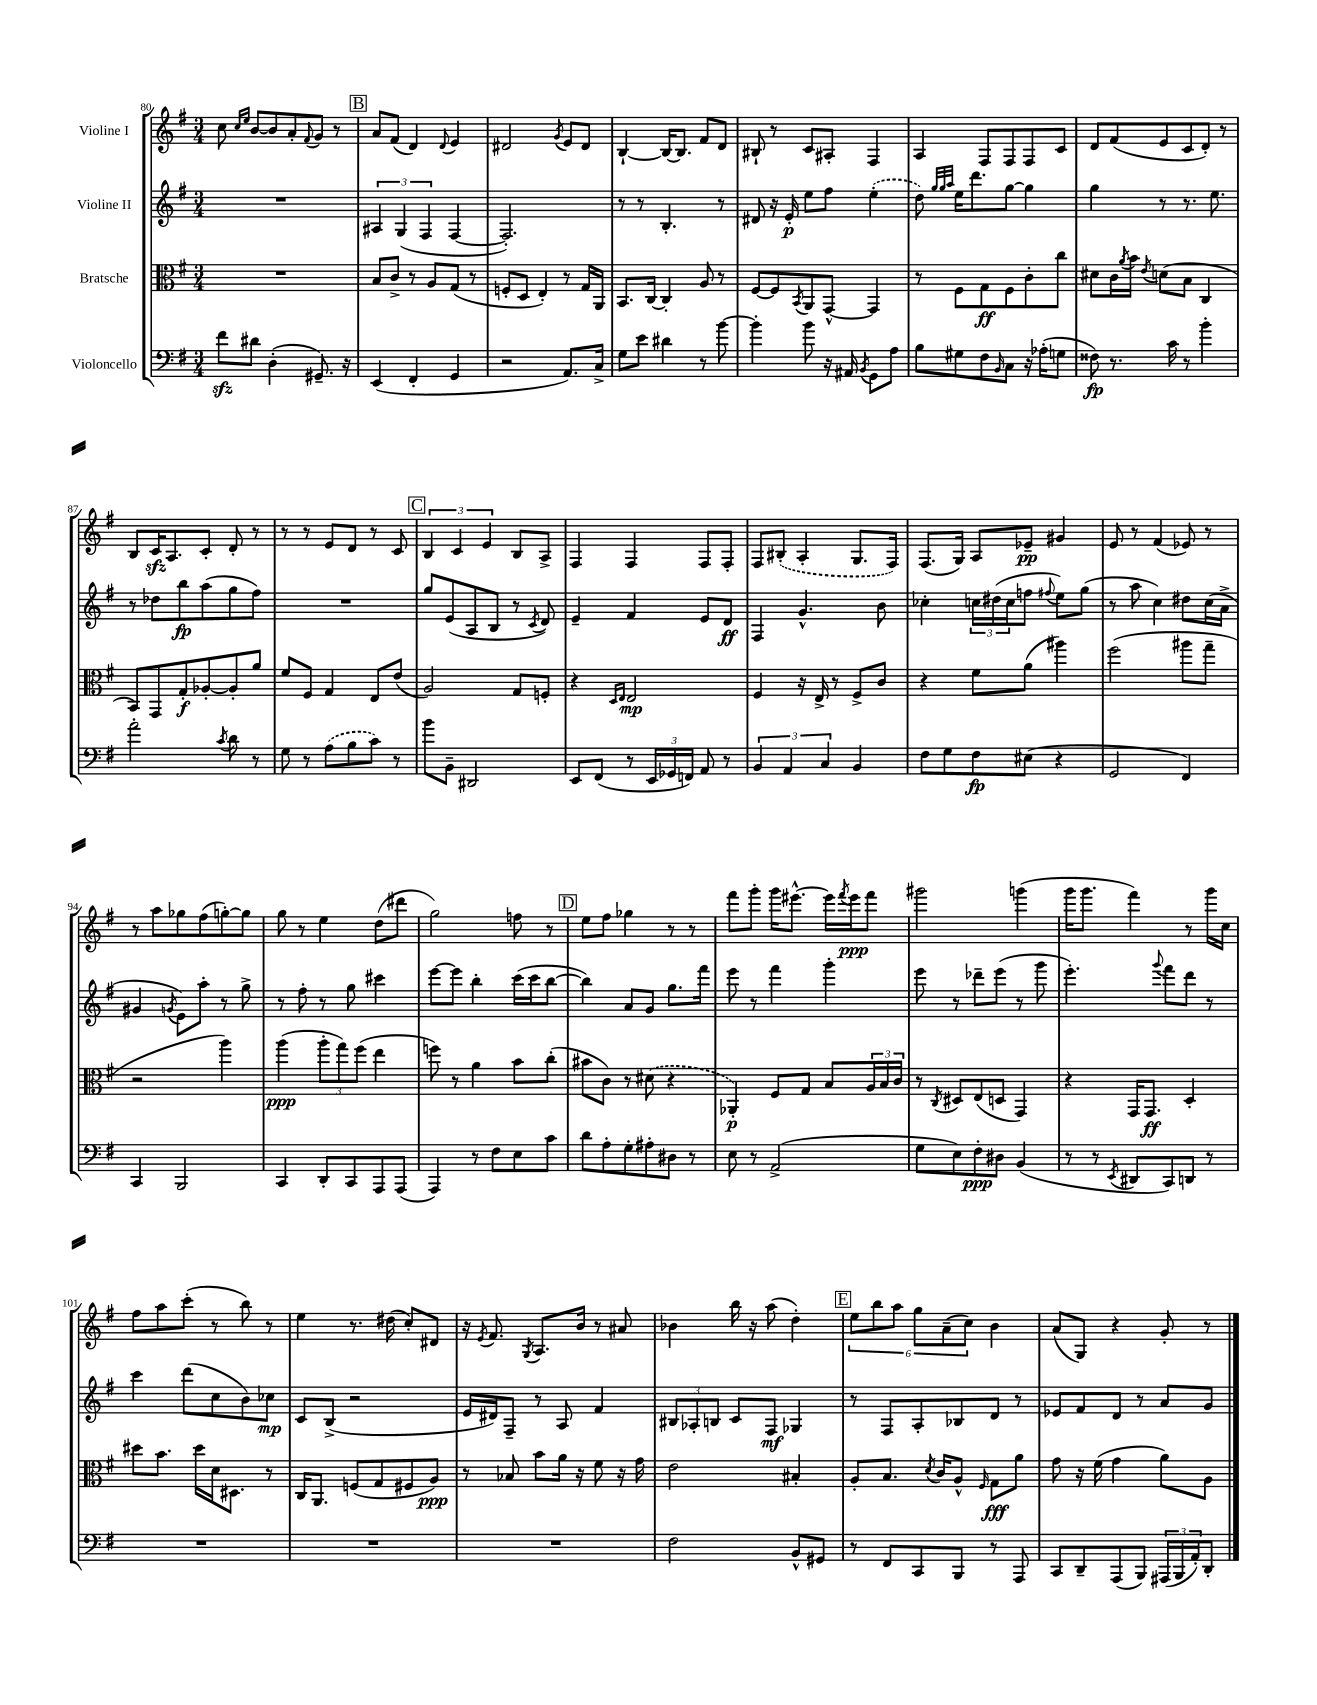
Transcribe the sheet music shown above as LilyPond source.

<<
\new StaffGroup <<
\new Staff = "s0" \with { instrumentName = "Violine I" } {
    \clef treble \key g \major \numericTimeSignature \time 3/4
    c''8 \grace { c''16 e''16 } b'8~ b'8 a'8-. \appoggiatura { fis'8 } g'8 r8 |
    \mark \markup { \box "B" } a'8 fis'8( d'4) \appoggiatura { d'8 } e'4 |
    dis'2 \acciaccatura { g'8 } e'8 dis'8 |
    b4~-! b16~ b8. fis'8 d'8 |
    bis8-! r8 c'8 ais8-. fis4 |
    a4 fis8 fis8 fis8 c'8 |
    d'8 fis'8( e'8 c'8 d'8-.) r8 |
    b8 c'16\sfz a8. c'8-. d'8-. r8 |
    r8 r8 e'8 d'8 r8 c'8 |
    \mark \markup { \box "C" } \tuplet 3/2 { b4 c'4 e'4 } b8 a8-> |
    fis4 fis4 fis8 fis8-. |
    fis8 \once \slurDashed bis8-.( a4-. g8. fis16) |
    fis8.( g16) a8 ees'8--\pp gis'4 |
    e'8 r8 fis'4( ees'8) r8 |
    r8 a''8 ges''8 fis''8( g''8~-.) g''8 |
    g''8 r8 e''4 d''8( dis'''8 |
    g''2) f''8 r8 |
    \mark \markup { \box "D" } e''8 fis''8 ges''4 r8 r8 |
    fis'''8 g'''8-. g'''16 eis'''8.~-^ eis'''16 \acciaccatura { fis'''8 } eis'''16\ppp fis'''8 |
    gis'''2 g'''4( |
    g'''16 g'''8. fis'''4) r8 g'''16 c''16 |
    fis''8 a''8 c'''8-.( r8 b''8) r8 |
    e''4 r8. dis''16( c''8-.) dis'8 |
    r16 \acciaccatura { e'8 } fis'8. \acciaccatura { g8 } a8. b'16 r8 ais'8 |
    bes'4 b''16 r16 a''8( d''4-.) |
    \mark \markup { \box "E" } \tuplet 6/4 { e''8 b''8 a''8 g''8 a'8--( c''8) } b'4 |
    a'8( g8) r4 g'8-. r8 \bar "|." |
}
\new Staff = "s1" \with { instrumentName = "Violine II" } {
    \clef treble \key g \major \numericTimeSignature \time 3/4
    R2. |
    \mark \markup { \box "B" } \tuplet 3/2 { ais4 g4( fis4 } fis4~ |
    fis2.-.) |
    r8 r8 b4.-. r8 |
    dis'8 r16 e'16-.\p e''8 fis''8 \once \slurDashed e''4-.( |
    d''8) \grace { g''32 g''32 a''32 } e''16 d'''8. g''8~ g''4 |
    g''4 r8 r8. e''8. |
    r8 des''8 b''8\fp a''8( g''8 fis''8) |
    R2. |
    \mark \markup { \box "C" } g''8 e'8( a8 b8 r8 \acciaccatura { c'8 } d'8) |
    e'4-- fis'4 e'8 d'8\ff |
    fis4 g'4.-^ b'8 |
    ces''4-. \tuplet 3/2 { c''16 dis''16( c''16 } f''8 \appoggiatura { fis''8 } e''8) g''8( |
    r8 a''8 c''4) dis''8 c''16( a'16-> |
    gis'4 \acciaccatura { g'8 } e'8) a''8-. r8 g''8-> |
    r8 fis''8-. r8 g''8 cis'''4 |
    e'''8~ e'''8 b''4-. c'''16( c'''16 b''8~ |
    \mark \markup { \box "D" } b''4) a'8 g'8 g''8. fis'''16 |
    e'''8 r8 fis'''4 g'''4-. |
    e'''8 r8 des'''8-- e'''8( r8 g'''8 |
    e'''4.-.) \appoggiatura { g'''8 } fis'''8 d'''8 r8 |
    c'''4 d'''8( c''8 b'8) ces''8\mp |
    c'8 b8->( r2 |
    e'16 dis'16) fis8-- r8 a8 fis'4 |
    \tuplet 3/2 { bis8 aes8-. b8 } c'8 fis8\mf ges4 |
    \mark \markup { \box "E" } r8 fis8 a8-. bes8 d'8 r8 |
    ees'8 fis'8 d'8 r8 a'8 g'8 \bar "|." |
}
\new Staff = "s2" \with { instrumentName = "Bratsche" } {
    \clef alto \key g \major \numericTimeSignature \time 3/4
    R2. |
    \mark \markup { \box "B" } b8 c'8-> r8 a8 g8( r8 |
    f8-. d8 e4-.) r8 g16 a,16 |
    b,8. c16~ c4-. a8 r8 |
    fis8~ fis8 \acciaccatura { b,8 } a,8 g,8~-^ g,4 |
    r8 fis8 g8\ff fis8 c'8-. c''8 |
    dis'8 c'16 \acciaccatura { a'8 } b'16 \acciaccatura { e'8 } d'8( b8 c4 |
    b,8) g,8 g8-.\f aes8~-. aes8-. a'8 |
    fis'8 fis8 g4 e8 e'8( |
    \mark \markup { \box "C" } a2) g8 f8-. |
    r4 \grace { d16 e16 } e2\mp |
    fis4 r16 e16-> r8 fis8-> c'8 |
    r4 fis'8 a'8( ais''4) |
    fis''2( ais''8 g''8-- |
    r2 a''4) |
    a''4\ppp( \tuplet 3/2 { a''8-. g''8) fis''8( } e''4 |
    f''8) r8 a'4 b'8 c''8-.( |
    \mark \markup { \box "D" } bis'8 c'8) r8 \once \slurDashed dis'8( r4 |
    aes,4-.\p) fis8 g8 b8 \tuplet 3/2 { a16 b16 c'16 } |
    r8 \acciaccatura { c8 } dis8 e8( d8 g,4) |
    r4 g,16 g,8.\ff d4-. |
    dis''8 b'8. dis''16 d'16 dis8. r8 |
    c16 a,8. f8( g8 fis8 a8\ppp) |
    r8 bes8 b'8 a'16 r16 fis'8 r16 g'16 |
    e'2 bis4-. |
    \mark \markup { \box "E" } a8-. b8. \acciaccatura { d'8 } c'16 a8-^ \grace { fis16 } g8\fff a'8 |
    g'8 r16 fis'16( g'4 a'8) a8 \bar "|." |
}
\new Staff = "s3" \with { instrumentName = "Violoncello" } {
    \clef bass \key g \major \numericTimeSignature \time 3/4
    fis'8\sfz dis'8 d4-.( gis,8.--) r16 |
    \mark \markup { \box "B" } e,4( fis,4-. g,4 |
    r2 a,8.) c16-> |
    g8 e'8 dis'4 r8 b'8~ |
    b'4-. b'8 r16 ais,16 \acciaccatura { b,8 } g,8 a8 |
    b8 gis8 fis8 \grace { b,16 } c8 r16 aes16-.( g8 |
    fisis8\fp) r8. c'16 r8 b'4-. |
    a'2-. \acciaccatura { c'8 } d'8 r8 |
    g8 r8 \once \slurDashed a8( b8 c'8) r8 |
    \mark \markup { \box "C" } b'8 b,8-- dis,2 |
    e,8 fis,8( r8 \tuplet 3/2 { e,16 ges,16 f,16) } a,8 r8 |
    \tuplet 3/2 { b,4 a,4 c4 } b,4 |
    fis8 g8 fis8\fp eis8( r4 |
    g,2 fis,4) |
    c,4 b,,2 |
    c,4 d,8-. c,8 a,,8 a,,8( |
    a,,4) r8 fis8 e8 c'8 |
    \mark \markup { \box "D" } d'8 a8-. g8-. ais8-. dis8 r8 |
    e8 r8 a,2->( |
    g8 e8) fis8-.\ppp dis8 b,4( |
    r8 r8 \acciaccatura { e,8 } dis,8 c,8) d,8 r8 |
    R2. |
    R2. |
    R2. |
    fis2 b,8-^ gis,8 |
    \mark \markup { \box "E" } r8 fis,8 c,8 b,,8 r8 a,,8 |
    c,8 d,8-- a,,8( b,,8) \tuplet 3/2 { ais,,16( b,,16 a,16-.) } d,8-. \bar "|." |
}
>>
>>
\layout { \context { \Score currentBarNumber = #80 } }
